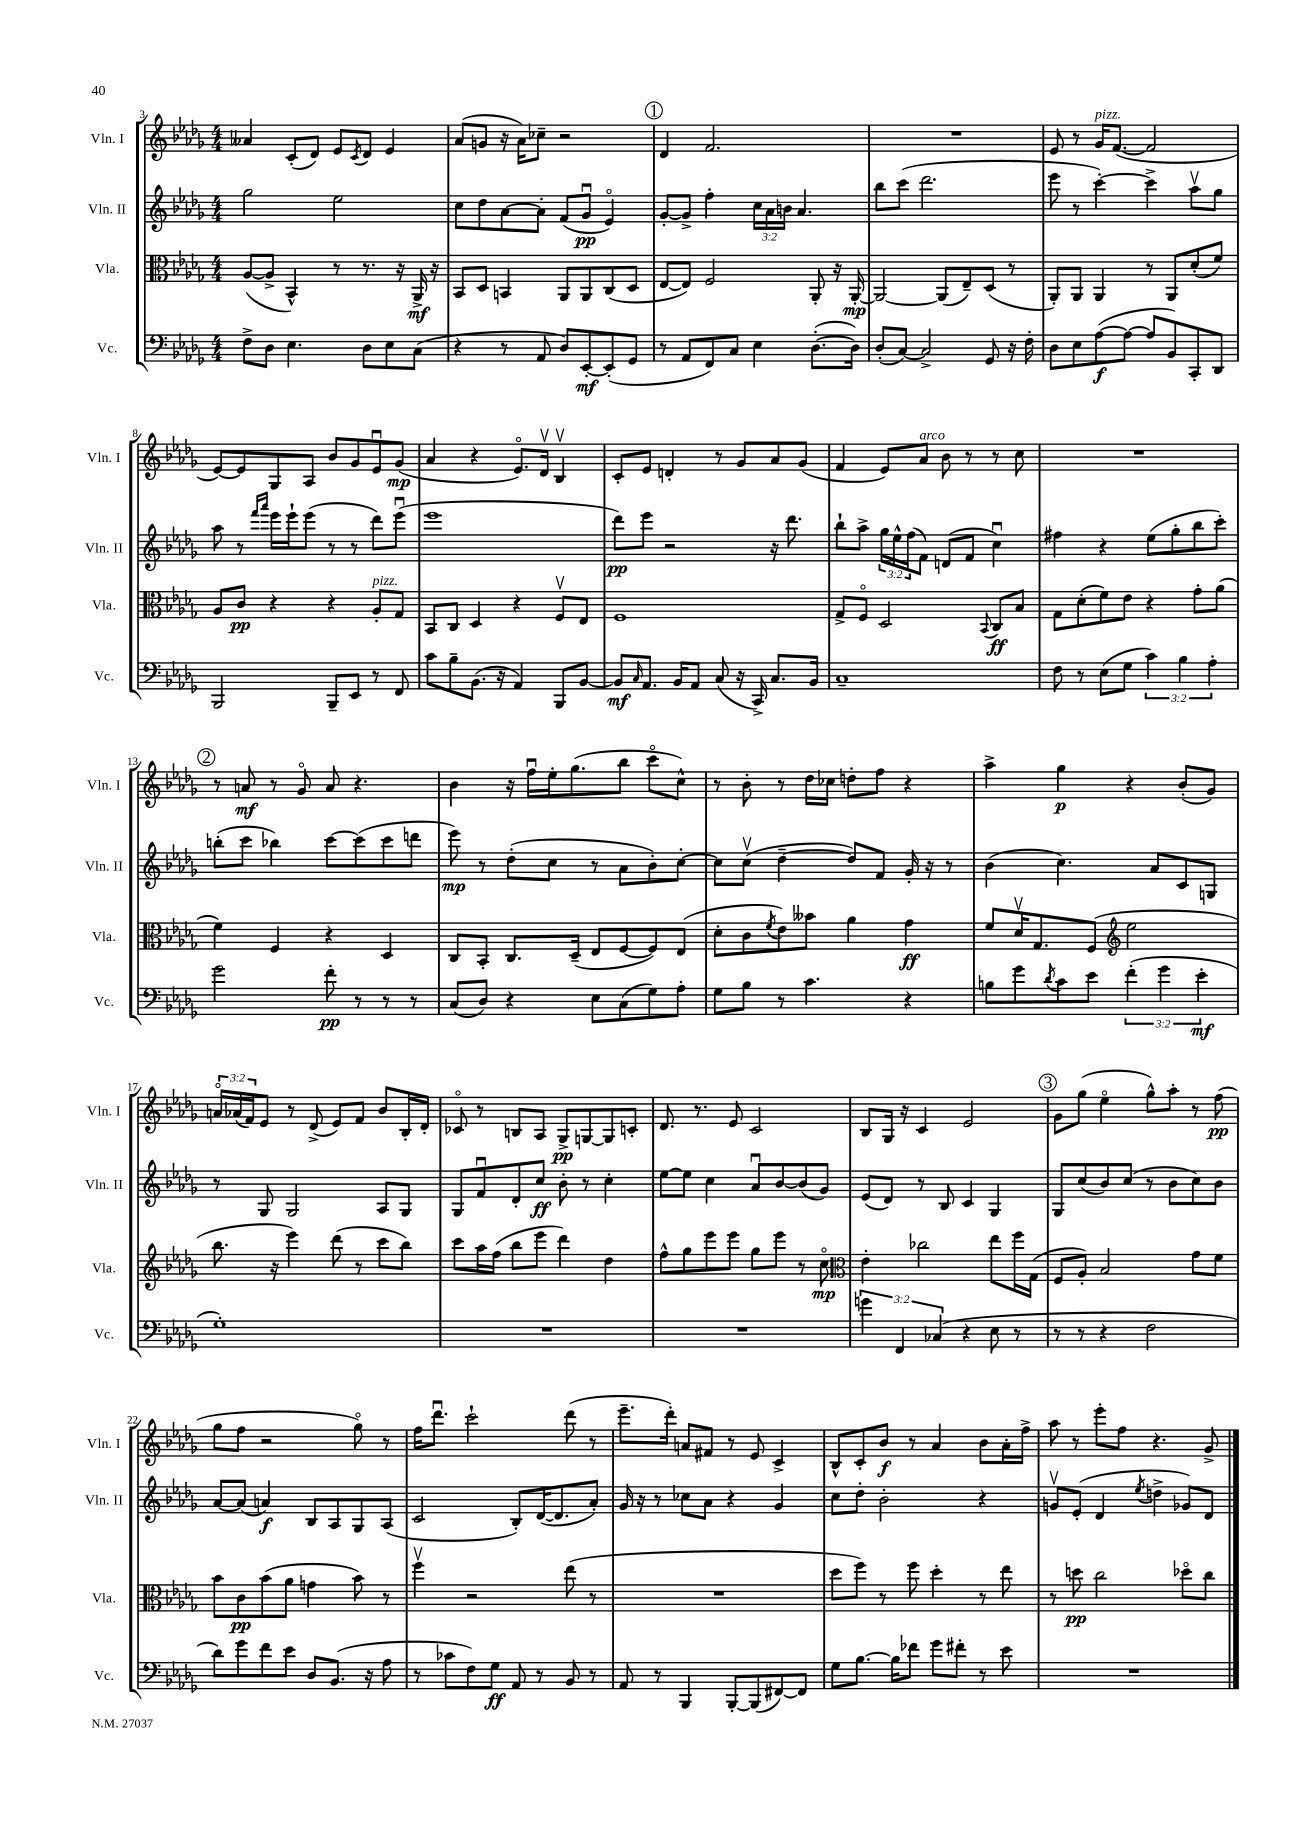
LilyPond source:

<<
\new StaffGroup <<
\new Staff = "s0" \with { instrumentName = "Vln. I" shortInstrumentName = "Vln. I" } {
    \clef treble \key des \major \numericTimeSignature \time 4/4 \override Staff.TupletNumber.text = #tuplet-number::calc-fraction-text
    aeses'4 c'8-.( des'8) ees'8 \acciaccatura { c'8 } des'8 ees'4 |
    aes'8( g'8 r16 aes'16) ces''8-- r2 |
    \mark \markup { \circle "1" } des'4 f'2. |
    R1 |
    ees'8 r8 ges'16^\markup { \italic "pizz." } f'8.~( f'2 |
    ees'8~) ees'8 ges8 aes8 bes'8 ges'8 ees'8\downbow ges'8\mp( |
    aes'4 r4 ees'8.\flageolet) des'16\upbow bes4\upbow |
    c'8-. ees'8 d'4-. r8 ges'8 aes'8 ges'8( |
    f'4 ees'8) aes'8^\markup { \italic "arco" } bes'8 r8 r8 c''8 |
    R1 |
    \mark \markup { \circle "2" } r8 a'8\mf r8 ges'8\flageolet a'8 r4. |
    bes'4 r16 f''16\downbow ees''16-. ges''8.( bes''8 c'''8\flageolet c''8-^) |
    r8 bes'8-. r8 des''16 ces''16 d''8-. f''8 r4 |
    aes''4-> ges''4\p r4 bes'8-.( ges'8) |
    \tuplet 3/2 { a'16\flageolet aes'16( f'16) } ees'8 r8 des'8->( ees'8) f'8 bes'8 bes16-. des'16-. |
    ces'8\flageolet r8 b8 aes8 ges8->\pp g8~ g8 c'8-. |
    des'8. r8. ees'8 c'2 |
    bes8 ges16 r16 c'4 ees'2 |
    \mark \markup { \circle "3" } ges'8 ges''8( ees''4\flageolet ges''8-^) aes''8-. r8 f''8\pp( |
    ges''8 f''8 r2 ges''8\flageolet) r8 |
    f''16 des'''8.\downbow c'''2-! des'''8( r8 |
    ees'''8.-- des'''16-.) a'8 fis'8 r8 ees'8 c'4-> |
    bes8-^ c'8-. bes'8\f r8 aes'4 bes'8 aes'16-. f''16-> |
    aes''8 r8 ees'''8-. f''8 r4. ges'8-> \bar "|." |
}
\new Staff = "s1" \with { instrumentName = "Vln. II" shortInstrumentName = "Vln. II" } {
    \clef treble \key des \major \numericTimeSignature \time 4/4 \override Staff.TupletNumber.text = #tuplet-number::calc-fraction-text
    ges''2 ees''2 |
    c''8 des''8 aes'8~ aes'8-. f'8( ges'8\downbow\pp ees'4\flageolet) |
    \mark \markup { \circle "1" } ges'8~-. ges'8-> f''4-. \tuplet 3/2 { c''16 aes'16 b'16 } aes'4. |
    bes''8 c'''8( des'''2. |
    ees'''8 r8 c'''4~-.) c'''4-> aes''8\upbow ges''8 |
    aes''8 r8 \grace { f'''16 aes'''16 } ees'''16 ees'''16-! ees'''8( r8 r8 des'''8) ees'''8\downbow( |
    ees'''1 |
    des'''8\pp) ees'''8 r2 r16 des'''8. |
    bes''8-! aes''8-> \tuplet 3/2 { ges''16 ees''16-^ f''16( } f'8) d'8( f'8 c''4\downbow) |
    fis''4 r4 ees''8( ges''8-. bes''8 c'''8-.) |
    \mark \markup { \circle "2" } b''8-.( c'''8 bes''4) c'''8~ c'''8( c'''8 d'''8 |
    ees'''8\mp) r8 des''8-.( c''8 r8 aes'8 bes'8-.) c''8~-. |
    c''8 c''8\upbow( des''4~-- des''8) f'8 ges'16-. r16 r8 |
    bes'4( c''4.) aes'8 c'8 g8 |
    r8 ges8 ges2 aes8 ges8 |
    ges8 f'8\downbow des'8-. c''8\ff bes'8-. r8 c''4-. |
    ees''8~ ees''8 c''4 aes'8\downbow bes'8~ bes'8( ges'8) |
    ees'8( des'8) r8 bes8 c'4 ges4 |
    \mark \markup { \circle "3" } ges8 c''8( bes'8) c''8( r8 bes'8 c''8) bes'8 |
    aes'8~ aes'8( a'4\f) bes8 aes8 ges8 aes8( |
    c'2 bes8-.) des'16~( des'8. aes'8-.) |
    ges'16 r16 r8 ces''8 aes'8 r4 ges'4 |
    c''8 des''8-. bes'2-. r4 |
    g'8\upbow ees'8-.( des'4 \acciaccatura { ees''8 } d''4-> ges'8) des'8 \bar "|." |
}
\new Staff = "s2" \with { instrumentName = "Vla." shortInstrumentName = "Vla." } {
    \clef alto \key des \major \numericTimeSignature \time 4/4
    aes8~( aes8-> bes,4-^) r8 r8. r16 aes,16->\mf r16 |
    bes,8 des8 b,4 aes,8 aes,8 c8( des8 |
    \mark \markup { \circle "1" } ees8~ ees8) f2 aes,8-. r16 aes,16~-.\mp |
    aes,2~ aes,8( ees8--) des8( r8 |
    aes,8-.) aes,8 aes,4 r8 aes,8 des'8-.( f'8) |
    aes8 c'8\pp r4 r4 aes8-.^\markup { \italic "pizz." } ges8 |
    bes,8 c8 des4 r4 f8\upbow ees8 |
    f1 |
    ges8-> f8\flageolet des2 \appoggiatura { bes,8 } c8\ff bes8 |
    ges8 des'8-.( f'8) ees'8 r4 ges'8-. aes'8( |
    \mark \markup { \circle "2" } f'4) f4 r4 des4 |
    c8 bes,8-. c8. des16--( ees8 f8~ f8) ees8( |
    des'8-. c'8 \acciaccatura { f'8 } ees'8) beses'8 aes'4 ges'4\ff |
    f'8 des'16\upbow ges8. f8( \clef treble ees''2 |
    bes''8. r16 ees'''4) des'''8( r8 c'''8 bes''8) |
    c'''8 aes''16 f''16( bes''8 ees'''8 des'''4) des''4 |
    f''8-^ ges''8 ees'''8 ees'''8 ges''8 ees'''8 r8 c''8\flageolet\mp |
    \clef alto ees'4-. ces''2 ees''8 f''16 ges16( |
    \mark \markup { \circle "3" } f8 aes8-.) bes2 ges'8 f'8 |
    bes'8 c'8\pp bes'8( aes'8 g'4 bes'8) r8 |
    f''4\upbow r2 ees''8( r8 |
    R1 |
    des''8 f''8) r8 f''8 des''4-. r8 ees''8 |
    r8 d''8\pp c''2 des''8\flageolet c''8 \bar "|." |
}
\new Staff = "s3" \with { instrumentName = "Vc." shortInstrumentName = "Vc." } {
    \clef bass \key des \major \numericTimeSignature \time 4/4 \override Staff.TupletNumber.text = #tuplet-number::calc-fraction-text
    f8-> des8 ees4. des8 ees8 c8( |
    r4 r8 aes,8 des8) ees,8~-.\mf ees,8-.( ges,8 |
    \mark \markup { \circle "1" } r8 aes,8 f,8) c8 ees4 des8.~-.( des16) |
    des8-.( c8~) c2-> ges,8 r16 f16-. |
    des8 ees8 aes8~\f( aes8~ aes8 bes,8) c,8-. des,8 |
    bes,,2 bes,,8-- ees,8 r8 f,8 |
    c'8 bes8-- bes,8.( r16 aes,4) bes,,8 bes,8~ |
    bes,8\mf \grace { c16 } aes,8. bes,16 aes,8 c8( r16 c,16->) c8. bes,16 |
    c1-- |
    f8 r8 ees8( ges8 \tuplet 3/2 { c'4) bes4 aes4-. } |
    \mark \markup { \circle "2" } ges'2 f'8-.\pp r8 r8 r8 |
    c8( des8) r4 ees8 c8( ges8) aes8-. |
    ges8 bes8 r8 c'4. r4 |
    b8 ges'8 \acciaccatura { des'8 } c'8 ees'8 \tuplet 3/2 { f'4-.( ges'4 ees'4-.\mf } |
    ges1-.) |
    R1 |
    R1 |
    \tuplet 3/2 { g'4 f,4 ces4( } r4 ees8 r8 |
    \mark \markup { \circle "3" } r8 r8 r4 f2 |
    des'8) ges'8 f'8 ees'8 des8 bes,8.( r16 aes8 |
    r8 ces'8 f8) ges8\ff aes,8 r8 bes,8 r8 |
    aes,8 r8 bes,,4 bes,,8~-. bes,,8( fis,8~) fis,8 |
    ges8 bes8.~ bes16 fes'8 ges'8 fis'8-. r8 ees'8 |
    R1 \bar "|." |
}
>>
>>
\layout { \context { \Score currentBarNumber = #3 } }
